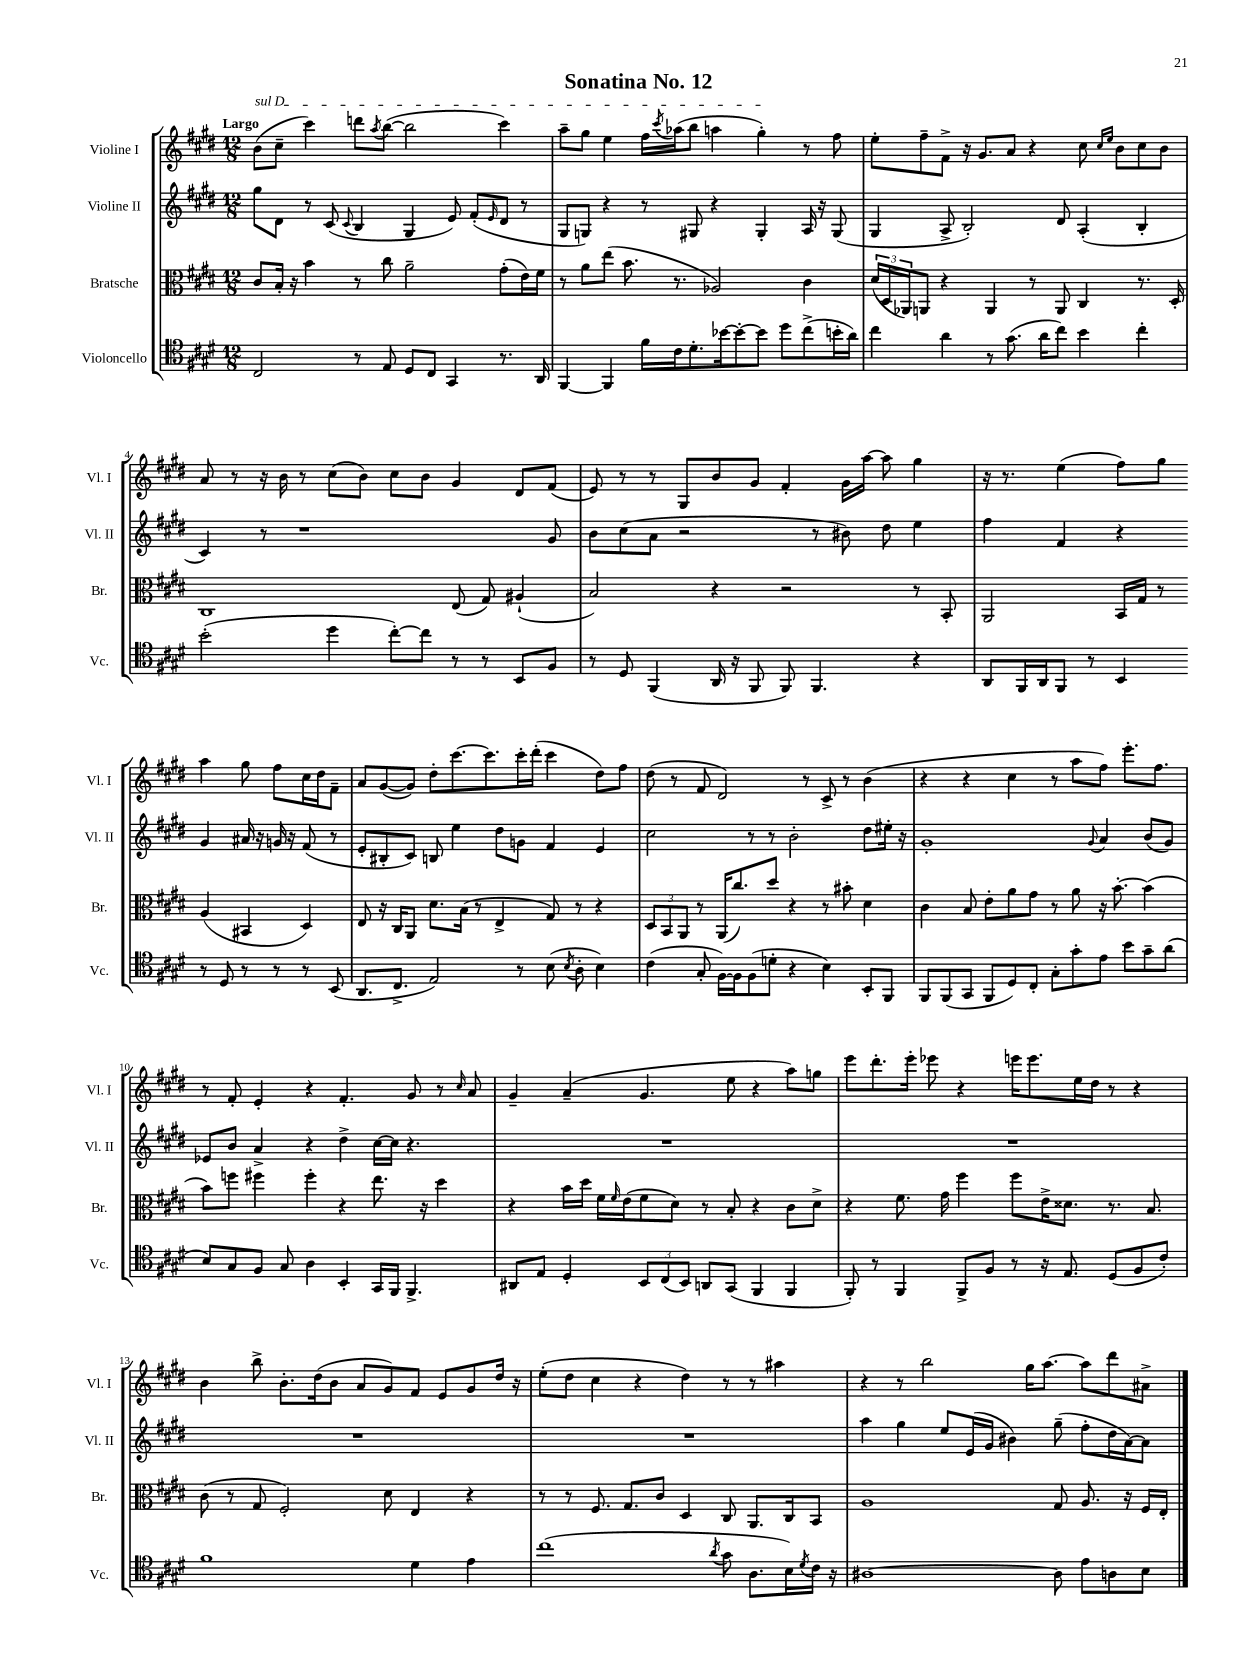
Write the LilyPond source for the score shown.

\header { title = "Sonatina No. 12" }
<<
\new StaffGroup <<
\new Staff = "s0" \with { instrumentName = "Violine I" shortInstrumentName = "Vl. I" } {
    \clef treble \key e \major \numericTimeSignature \time 12/8 \tempo "Largo"
    \once \override TextSpanner.bound-details.left.text = \markup { \italic "sul D" } b'8\startTextSpan( cis''8-- cis'''4) d'''8 \acciaccatura { a''8 } b''8~( b''2 cis'''4) |
    a''8-- gis''8 e''4 fis''16 \acciaccatura { cis'''8 } aes''16( b''8 a''4 gis''4-.\stopTextSpan) r8 fis''8 |
    e''8-. fis''8-- fis'8-> r16 gis'8. a'8 r4 cis''8 \grace { cis''16 e''16 } b'8 cis''8 b'8 |
    a'8 r8 r16 b'16 r8 cis''8( b'8) cis''8 b'8 gis'4 dis'8 fis'8( |
    e'8) r8 r8 gis8 b'8 gis'8 fis'4-. gis'16 a''16~ a''8 gis''4 |
    r16 r8. e''4( fis''8) gis''8 a''4 gis''8 fis''8 cis''16 dis''16 fis'8-- |
    a'8 gis'8~( gis'8) dis''8-. cis'''8.~ cis'''8. cis'''16-. dis'''16-.( cis'''4 dis''8) fis''8 |
    dis''8( r8 fis'8 dis'2) r8 cis'8-> r8 b'4( |
    r4 r4 cis''4 r8 a''8 fis''8) e'''8.-. fis''8. |
    r8 fis'8-. e'4-. r4 fis'4.-. gis'8 r8 \grace { cis''16 } a'8 |
    gis'4-- a'4--( gis'4. e''8 r4 a''8) g''8 |
    e'''8 dis'''8.-. e'''16-. ees'''8 r4 e'''16 e'''8. e''16 dis''16 r8 r4 |
    b'4 b''8-> b'8.-. dis''16( b'8 a'8 gis'8) fis'8 e'8 gis'8 dis''16 r16 |
    e''8-.( dis''8 cis''4 r4 dis''4) r8 r8 ais''4 |
    r4 r8 b''2 gis''16 a''8.~ a''8 dis'''8 ais'8-> \bar "|." |
}
\new Staff = "s1" \with { instrumentName = "Violine II" shortInstrumentName = "Vl. II" } {
    \clef treble \key e \major \numericTimeSignature \time 12/8
    gis''8 dis'8 r8 cis'8( \appoggiatura { cis'8 } b4 gis4 e'8) fis'8-.( \grace { e'16 } dis'8 r8 |
    gis8 g8) r4 r8 gis8 r4 gis4-. a16 r16 gis8( |
    gis4 a8-> b2-.) dis'8 a4-.( b4-. |
    cis'4) r8 r1 gis'8 |
    b'8 cis''8( a'8 r2 r8 bis'8) dis''8 e''4 |
    fis''4 fis'4 r4 gis'4 ais'16 r16 g'16 r16 fis'8( r8 |
    e'8-. bis8-. cis'8) b8 e''4 dis''8 g'8 fis'4 e'4 |
    cis''2 r8 r8 b'2-. dis''8 eis''16-. r16 |
    gis'1-. \appoggiatura { gis'8 } a'4 b'8( gis'8) |
    ees'8 b'8 a'4-> r4 dis''4-> cis''16~ cis''16 r4. |
    R1. |
    R1. |
    R1. |
    R1. |
    a''4 gis''4 e''8 e'16( gis'16 bis'4) gis''8--( fis''8-. dis''16 a'16~) a'8 \bar "|." |
}
\new Staff = "s2" \with { instrumentName = "Bratsche" shortInstrumentName = "Br." } {
    \clef alto \key e \major \numericTimeSignature \time 12/8
    cis'8 b16-. r16 b'4 r8 cis''8 a'2-- gis'8-.( e'16) fis'16 |
    r8 a'8 e''8( b'8. r8. aes2) cis'4 |
    \tuplet 3/2 { dis'16( dis16 aes,16) } a,8 r4 a,4 r8 a,8 cis4 r8. dis16-. |
    cis1 e8( gis8) ais4-!( |
    b2) r4 r2 r8 b,8-. |
    a,2 b,16 gis16 r8 a4( bis,4 dis4) |
    e8 r16 cis16 a,8 dis'8. b16( r8 e4-> gis8) r8 r4 |
    \tuplet 3/2 { dis8 b,8 a,8 } r8 a,16( cis''8.) dis''8 r4 r8 bis'8-. dis'4 |
    cis'4 b8 e'8-. a'8 gis'8 r8 a'8 r16 b'8.~-. b'4( |
    b'8) f''8 fis''4 fis''4-. r4 e''8. r16 dis''4 |
    r4 b'16 dis''16 fis'16 \grace { fis'16 } e'16( fis'8 dis'8) r8 b8-. r4 cis'8 dis'8-> |
    r4 fis'8. gis'16 fis''4 fis''8 e'16-> disis'8. r8. b8. |
    cis'8( r8 gis8 fis2-.) dis'8 e4 r4 |
    r8 r8 fis8. gis8. cis'8 dis4 cis8 a,8. cis16 b,8 |
    a1 gis8 a8. r16 fis16 e16-. \bar "|." |
}
\new Staff = "s3" \with { instrumentName = "Violoncello" shortInstrumentName = "Vc." } {
    \clef tenor \key e \major \numericTimeSignature \time 12/8
    cis2 r8 e8 dis8 cis8 gis,4 r8. a,16 |
    fis,4~ fis,4 fis'16 cis'16 dis'8.-. bes'16~ bes'8~-. bes'8 dis''8 cis''8->( b'16-. a'16) |
    cis''4 a'4 r8 gis'8.( a'16 cis''8) b'4 cis''4-. |
    b'2-.( dis''4 cis''8~-.) cis''8 r8 r8 b,8 fis8 |
    r8 dis8 fis,4( a,16 r16 fis,8 fis,8) fis,4. r4 |
    a,8 fis,16 a,16 fis,8 r8 b,4 r8 dis8 r8 r8 r8 b,8( |
    a,8. cis8.-> e2) r8 b8( \acciaccatura { b8 } a8-. b4) |
    cis'4( gis8-. fis16~) fis16 fis8( d'8-. r4 b4) b,8-. fis,8 |
    fis,8 fis,8( gis,8 fis,8 dis8) cis8-. gis8-. gis'8-. e'8 b'8 gis'8-- a'8( |
    b8) gis8 fis8 gis8 a4 b,4-. gis,16 fis,16 fis,4.-> |
    ais,8 e8 dis4-. \tuplet 3/2 { b,8 cis8( b,8) } a,8 gis,8( fis,4 fis,4 |
    fis,8-.) r8 fis,4 fis,8-> fis8 r8 r16 e8. dis8( fis8 cis'8-.) |
    fis'1 dis'4 e'4 |
    cis''1( \acciaccatura { a'8 } gis'8 a8. b16) \acciaccatura { dis'8 } cis'16 r16 |
    ais1~ ais8 e'8 a8 b8 \bar "|." |
}
>>
>>
